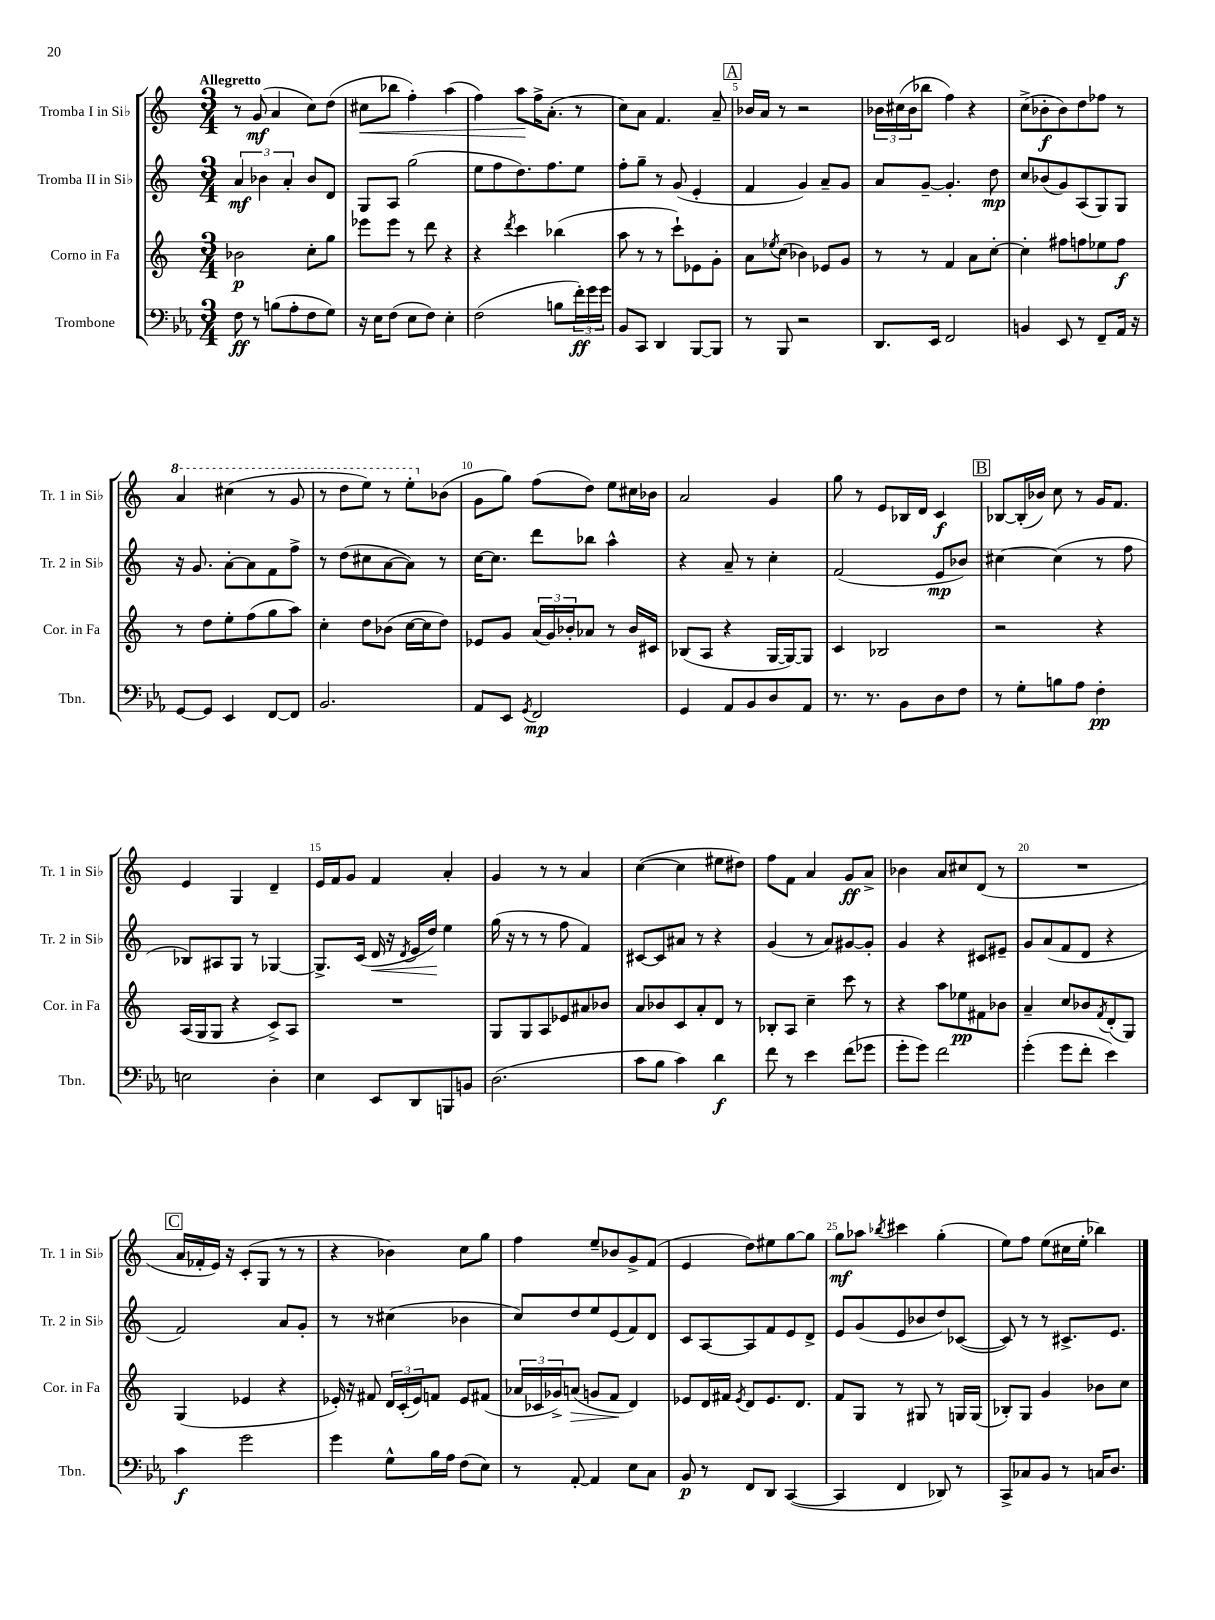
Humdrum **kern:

**kern	**kern	**kern	**kern
*staff4	*staff3	*staff2	*staff1
*clefF4	*clefG2	*clefG2	*clefG2
*k[b-e-a-]	*k[]	*k[]	*k[]
*M3/4	*M3/4	*M3/4	*M3/4
8F	2b-	6a	8r
8r	.	.	(8g
.	.	6b-	.
(8B	.	.	4a
.	.	6a'	.
8A-'	.	.	.
8F	8cc'	8b-	8cc)
8G)	8gg	8d	(8dd
=	=	=	=
16r	8eee-	8G	8cc#
16E-	.	.	.
(8F	8eee-	8A	8bb-
8E-	8r	(2gg	4ff')
8F)	8ddd	.	.
4E-'	4r	.	(4aa
=	=	=	=
(2F	4r	8ee	4ff)
.	.	8ff	.
.	8qddd	.	.
.	4ccc	8.dd)	8aa
.	.	.	16ff^
.	.	8.ff	(8.a'
8B	(4bb-	.	.
24f')	.	8ee	8r
24g	.	.	.
24g	.	.	.
=	=	=	=
8BB-	8aa	8ff'	8cc)
8CC	8r	8gg~	8a
4DD	8r	8r	4.f
.	8ccc`)	(8g	.
[8BBB-	8e-	4e'	.
8BBB-]	8g'	.	8a~
=	=	=	=
8r	8a	4f	16b-
.	.	.	16a
.	8qee-	.	.
8BBB-	(8cc	.	8r
2r	4b-)	4g)	2r
.	8e-	8a~	.
.	8g	8g	.
=	=	=	=
8.DD	8r	8a	24b-
.	.	.	(24cc#
.	.	.	24b-
.	8r	[8g~	8bb-
16EE-	.	.	.
2FF	4f	4.g']	4ff)
.	8a	.	4r
.	[8cc'	8dd	.
=	=	=	=
4BB	4cc']	8cc	(8cc^
.	.	(8b-	8b-'
8EE-	8ff#	8g)	8b-)
8r	8ff	(8A	8dd
8FF~	8ee-	8G)	8ff-
16AA-	8ff	8G	8r
16r	.	.	.
=	=	=	=
[8GG	8r	16r	4aa
.	.	8.g	.
8GG]	8dd	.	.
4EE-	8ee'	[8a'	(4ccc#
.	(8ff	8a]	.
[8FF	8gg	8f	8r
8FF]	8aa)	8ff^	8gg
=	=	=	=
2.BB-	4cc'	8r	8r
.	.	(8dd	8ddd
.	8dd	8cc#	8eee)
.	(8b-	[8a	8r
.	[16cc	8a])	8eee'
.	16cc]	.	.
.	8dd)	8r	(8b-
=	=	=	=
8AA-	8e-	[16cc	8g
.	.	8.cc]	.
8EE-	8g	.	8gg)
8qGG	.	.	.
2FF	(24a	8ddd	(8ff
.	24g)	.	.
.	24b-'	.	.
.	8a-	8bb-	8dd)
.	8r	4aa^^	8ee
.	16b-	.	16cc#
.	16c#	.	16b-
=	=	=	=
4GG	(8B-	4r	2a
.	8A	.	.
8AA-	4r	8a~	.
8BB-	.	8r	.
8D	[16G	4cc'	4g
.	16G_)	.	.
8AA-	8G]	.	.
=	=	=	=
8.r	4c	(2f	8gg
.	.	.	8r
8.r	.	.	.
.	2B-	.	8e
8BB-	.	.	16B-
.	.	.	16d
8D	.	8e	4c
8F	.	8b-)	.
=	=	=	=
8r	2r	[4cc#	[8B-
8G'	.	.	(16B-']
.	.	.	16b-)
8B	.	(4cc#]	8cc
8A-	.	.	8r
4F'	4r	8r	16g
.	.	.	8.f
.	.	8ff	.
=	=	=	=
2E	(16A	8B-)	4e
.	16G	.	.
.	8G	8A#	.
.	4r	8G	4G
.	.	8r	.
4D'	8c^)	[4G-	4d~
.	8A	.	.
=	=	=	=
4E-	2.r	8.G-^]	16e
.	.	.	16f
.	.	.	8g
.	.	(16c	.
8EE-	.	16d	4f
.	.	16r	.
.	.	8qd	.
8DD	.	16e	.
.	.	16dd)	.
8BBB	.	4ee	4a'
8BB	.	.	.
=	=	=	=
(2.D	8G	(16gg	4g
.	.	16r	.
.	8G	8r	.
.	8A	8r	8r
.	8e-	8ff	8r
.	8a#	4f)	4a
.	8b-	.	.
=	=	=	=
8c	8a	[8c#	([4cc
8B-	8b-	8c#]	.
4c)	8c	8a#	4cc]
.	8a'	8r	.
4d	8d	4r	8ee#
.	8r	.	8dd#)
=	=	=	=
8f	8B-'	(4g	8ff
8r	8A	.	8f
4e-	4cc~	8r	4a
.	.	8a)	.
(8f	8ccc	[8g#	8g
8g-	8r	8g#']	8a^
=	=	=	=
8g'	4r	4g	4b-
8g)	.	.	.
2f	8aa	4r	8a
.	8ee-	.	8cc#
.	8f#	8c#	(8d
.	8b-	8e#~	8r
=	=	=	=
(4g'	4a~	8g	2.r
.	.	(8a	.
8g	8cc	8f	.
8f'	8b-	8d	.
.	8qf	.	.
4e-)	(8d'	4r	.
.	8G)	.	.
=	=	=	=
4c	(4G	2f)	16a
.	.	.	16f-'
.	.	.	16e)
.	.	.	16r
2g	4e-	.	(8c'
.	.	.	8G
.	4r	8a	8r
.	.	8g'	8r
=	=	=	=
4g	16e-')	8r	4r
.	16r	.	.
.	8f#	8r	.
8G^^	24d	(4cc#	4b-)
.	(24c'	.	.
.	24e-)	.	.
16B-	8f	.	.
16A-	.	.	.
(8F	8e-	4b-	8cc
8E-)	(8f#	.	8gg
=	=	=	=
8r	24a-	8cc)	4ff
.	24c-	.	.
.	24g-^)	.	.
[8AA-'	(8a	8dd	.
4AA-]	8g	8ee	8ee~
.	8f	(8e	8b-
8E-	4d)	8f)	8g^
8C	.	8d	(8f
=	=	=	=
8BB-	8e-	8c	4e
8r	16d	[8A	.
.	16f#	.	.
.	8qe-	.	.
8FF	8d	8A]	8dd)
8DD	8.e-	8f	8ee#
([4CC	.	8e	[8gg
.	8.d	.	.
.	.	8d^	8gg]
=	=	=	=
4CC]	8f	8e	8gg
.	8G	(8g	8aa-
.	.	.	8qbb-
4FF	8r	8e	4ccc#
.	8G#	8b-	.
8DD-)	8r	8dd)	(4gg'
8r	16G	([8c-	.
.	(16G	.	.
=	=	=	=
8CC^	8B-')	8c-])	8ee)
8C-	8G	8r	8ff
8BB-	4g	8r	(8ee
8r	.	8.c#^	16cc#
.	.	.	16ee'
16C	8b-	.	4bb-)
8.D	.	8.e	.
.	8cc	.	.
==	==	==	==
*-	*-	*-	*-
